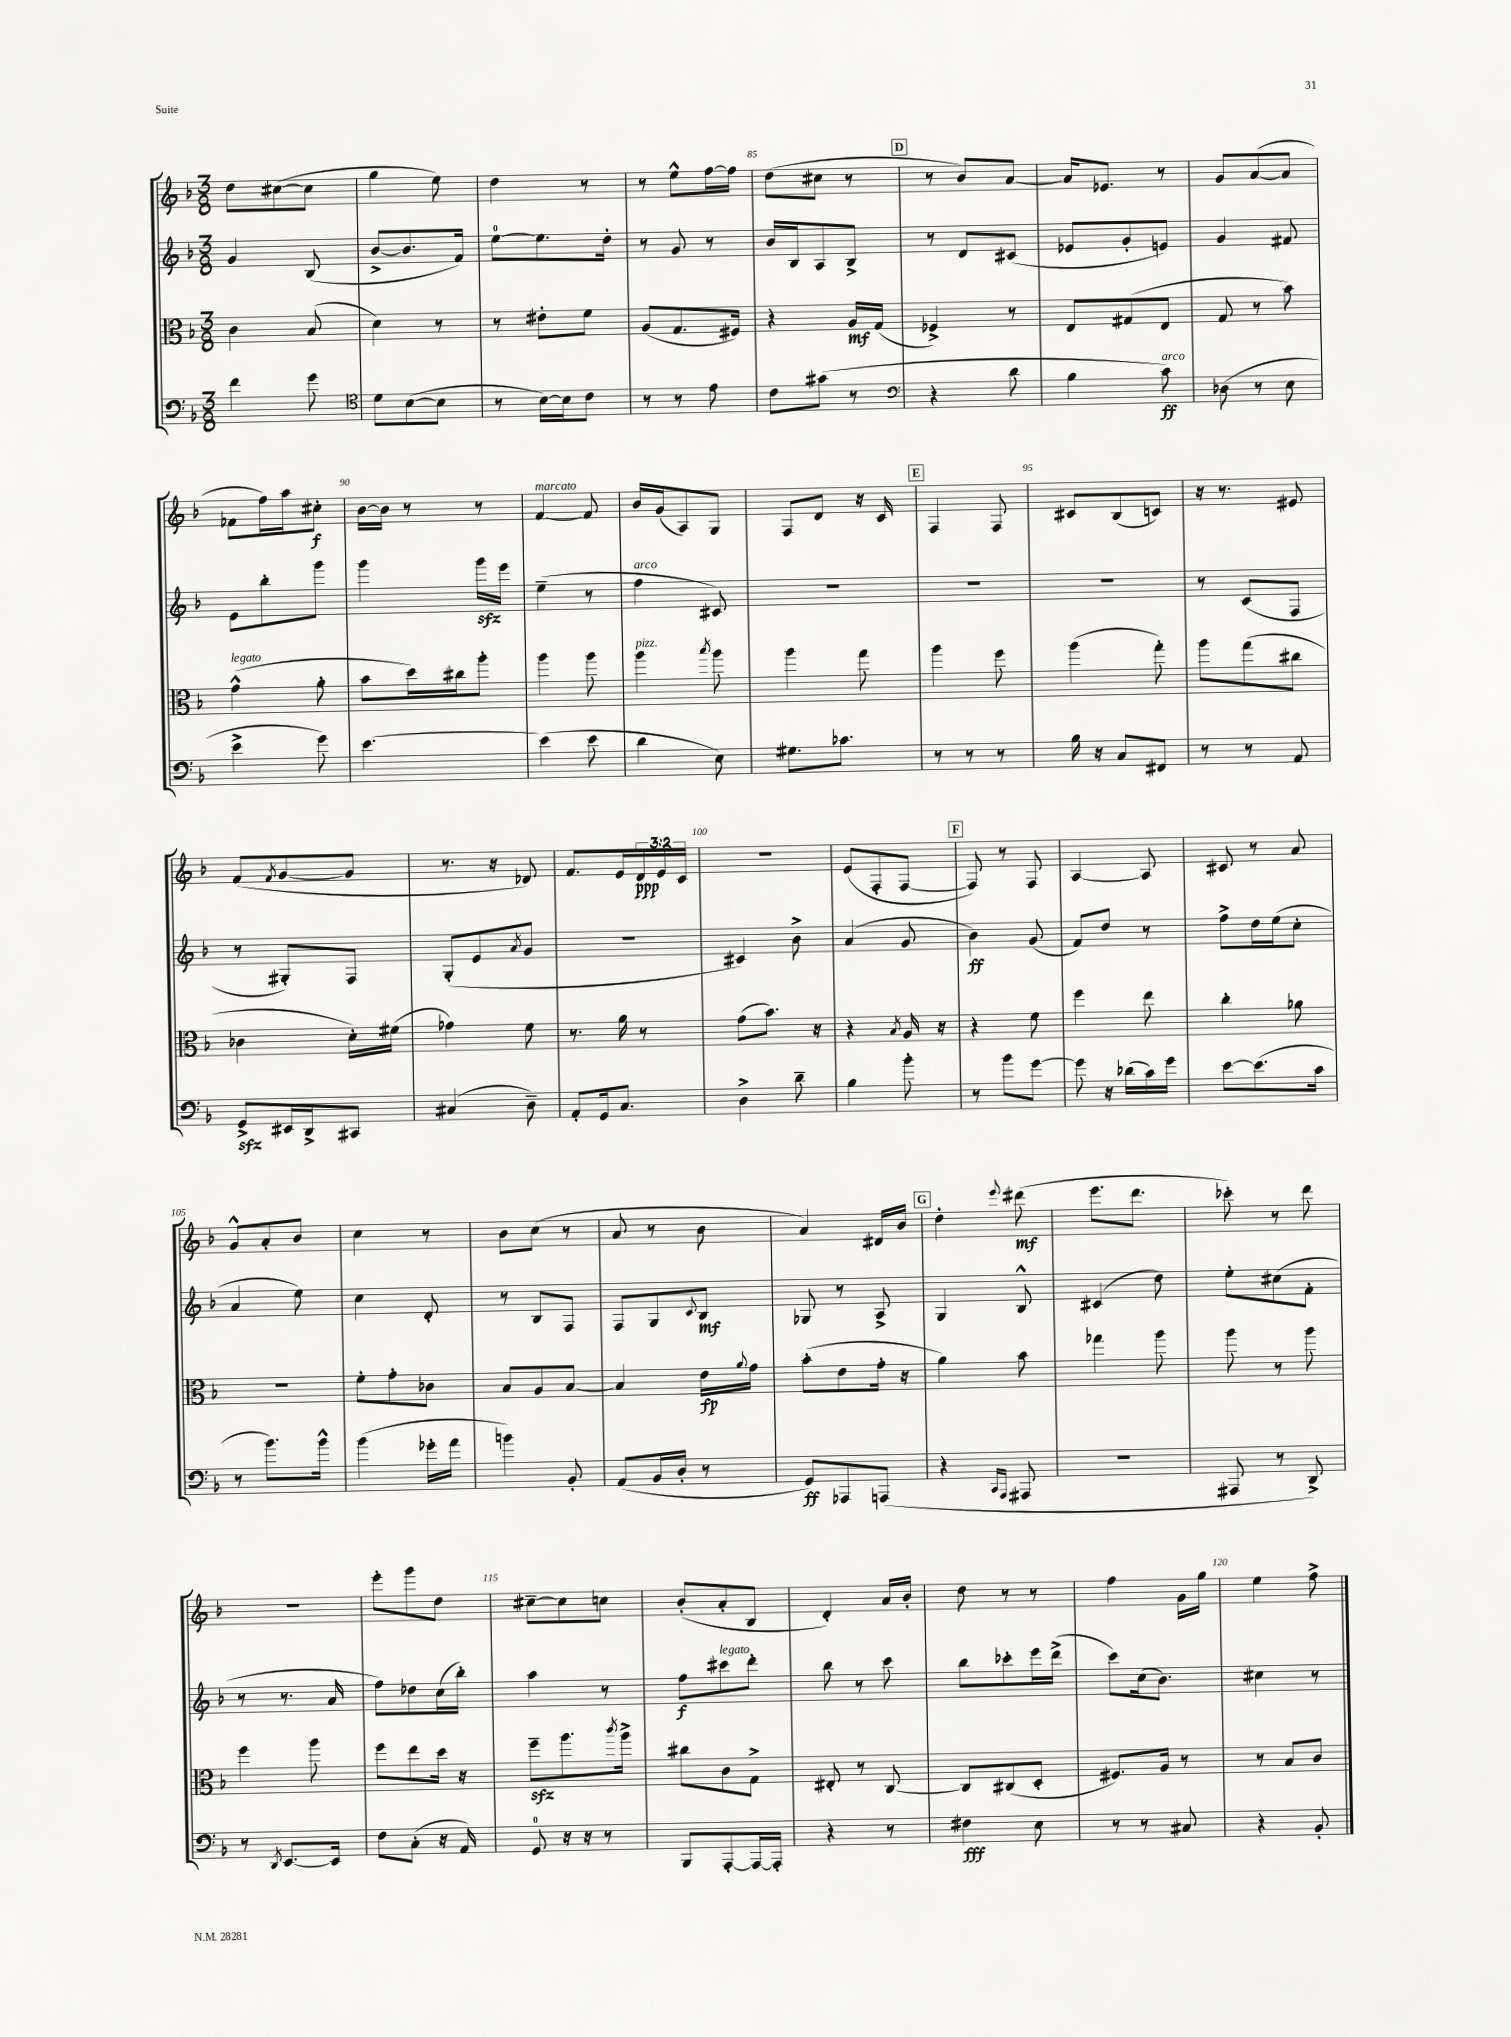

**kern	**dynam	**kern	**dynam	**kern	**dynam	**kern	**dynam
*part4	*part4	*part3	*part3	*part2	*part2	*part1	*part1
*staff4	*staff4	*staff3	*staff3	*staff2	*staff2	*staff1	*staff1
*clefF4	*	*clefC3	*	*clefG2	*	*clefG2	*
*k[b-]	*	*k[b-]	*	*k[b-]	*	*k[b-]	*
*M3/8	*	*M3/8	*	*M3/8	*	*M3/8	*
=81	=81	=81	=81	=81	=81	=81	=81
4f\	.	4c\	.	4g/	.	8dd\L	.
.	.	.	.	.	.	([8cc#X\	.
8g\	.	(8B-/	.	(8B-/	.	8cc#\J]	.
=82	=82	=82	=82	=82	=82	=82	=82
*clefC4	*	*	*	*	*	*	*
8d\L	.	4d\)	.	[8b-^/L	.	4gg\	.
([8B-\	.	.	.	8.b-/]	.	.	.
8B-\J]	.	8r	.	.	.	8ee\)	.
.	.	.	.	16f/Jk)	.	.	.
=83	=83	=83	=83	=83	=83	=83	=83
8r	.	8r	.	[8ee\L	.	4dd\	.
[16B-\LL)	.	8e#X'\L	.	8.ee\]	.	.	.
16B-\J]	.	.	.	.	.	.	.
8c\J	.	8f\J	.	.	.	8r	.
.	.	.	.	16dd'\Jk	.	.	.
=84	=84	=84	=84	=84	=84	=84	=84
8r	.	(8A/L	.	8r	.	8r	.
8r	.	8.G/	.	8g/	.	8ee^^\L	.
8e\	.	.	.	8r	.	[16ff\L	.
.	.	16F#X/Jk)	.	.	.	16ff\JJ]	.
=85	=85	=85	=85	=85	=85	=85	=85
8c\L	.	4r	.	16b-/LL	.	(8dd\L	.
.	.	.	.	16B-/J	.	.	.
(8g#X\J	.	.	.	8A/	.	8cc#X\J	.
8r	.	16A/LL	mf	8B-^/J	.	8r	.
.	.	(16G/JJ	.	.	.	.	.
!!LO:REH:place=s1:t=D
=86	=86	=86	=86	=86	=86	=86	=86
*clefF4	*	*	*	*	*	*	*
4r	.	4F-X^/)	.	8r	.	8r	.
.	.	.	.	8d/L	.	8b-/L)	.
8d\	.	8r	.	(8c#X/J	.	[8a/J	.
=87	=87	=87	=87	=87	=87	=87	=87
4B-\	.	8E/L	.	8e-X/L	.	16a/KL]	.
.	.	.	.	.	.	8.e-X/J	.
.	.	(8G#X/	.	8g'/	.	.	.
!LO:TX:a:i:t=arco	!	!	!	!	!	!	!
8c\)	ff	8E/J	.	8en/J)	.	8r	.
=88	=88	=88	=88	=88	=88	=88	=88
(8D-X\	.	8G/	.	4g/	.	8g/L	.
8r	.	8r	.	.	.	([8a/	.
8E\	.	8b-\)	.	8f#X/	.	8a/J]	.
!!LO:LB:g=z
=89	=89	=89	=89	=89	=89	=89	=89
!	!	!LO:TX:a:i:t=legato	!	!	!	!	!
4e^\	.	(4g^^\	.	8e\L	.	8f-X\L	.
.	.	.	.	8bb-'\	.	16ff\L)	.
.	.	.	.	.	.	16aa\J	.
8g\)	.	8a'\	.	8ggg\J	.	8cc#X'\J	f
=90	=90	=90	=90	=90	=90	=90	=90
[4.e\	.	8b-\L	.	4ggg\	.	[16b-\LL	.
.	.	.	.	.	.	16b-\JJ]	.
.	.	16dd\L)	.	.	.	8r	.
.	.	16cc#X\J	.	.	.	.	.
.	.	8aa'\J	.	16gggzz\LL	.	8r	.
.	.	.	.	16eee\JJ	.	.	.
=91	=91	=91	=91	=91	=91	=91	=91
!	!	!	!	!	!	!LO:TX:a:i:t=marcato	!
(4e\]	.	4aa\	.	(4ee~\	.	[4f/	.
8e\	.	8aa\	.	8r	.	8f/]	.
=92	=92	=92	=92	=92	=92	=92	=92
!	!	!	!	!LO:TX:a:i:t=arco	!	!	!
!	!	!LO:TX:a:i:t=pizz.	!	!	!	!	!
4d\	.	4aa\	.	4ff\	.	16b-/LL	.
.	.	.	.	.	.	(16g/J	.
.	.	.	.	.	.	8A/)	.
.	.	8qbb-/	.	.	.	.	.
8E\)	.	8aa\	.	8c#X/)	.	8G/J	.
=93	=93	=93	=93	=93	=93	=93	=93
8.G#X\L	.	4aa\	.	4.r	.	8F/L	.
.	.	.	.	.	.	8d/J	.
8.c-X\J	.	.	.	.	.	.	.
.	.	8gg\	.	.	.	16r	.
.	.	.	.	.	.	16c/	.
!!LO:REH:place=s1:t=E
=94	=94	=94	=94	=94	=94	=94	=94
8r	.	4aa\	.	4.r	.	4F/	.
8r	.	.	.	.	.	.	.
8r	.	8ff\	.	.	.	8F/	.
=95	=95	=95	=95	=95	=95	=95	=95
16B-\	.	(4aa\	.	4.r	.	8c#X/L	.
16r	.	.	.	.	.	.	.
8C/L	.	.	.	.	.	(8B-/	.
8FF#X/J	.	8gg'\)	.	.	.	8cn/J)	.
=96	=96	=96	=96	=96	=96	=96	=96
8r	.	8aa\L	.	8r	.	16r	.
.	.	.	.	.	.	8.r	.
8r	.	(8gg\	.	(8c/L	.	.	.
8AA/	.	8cc#X\J	.	8F/J	.	8e#X/	.
!!LO:LB:g=z
=97	=97	=97	=97	=97	=97	=97	=97
8GGzz^/L	.	4c-X\	.	8r	.	(8f/L	.
.	.	.	.	.	.	8qf/	.
16EE#X/L	.	.	.	8G#X'/L)	.	[8g/	.
16DD^/J	.	.	.	.	.	.	.
8CC#X/J	.	16d'\LL)	.	8F/J	.	8g/J]	.
.	.	(16f#X\JJ	.	.	.	.	.
=98	=98	=98	=98	=98	=98	=98	=98
(4C#X/	.	4g-X\)	.	(8G'/L	.	8.r	.
.	.	.	.	8e/	.	.	.
.	.	.	.	.	.	16r	.
.	.	.	.	8qa/	.	.	.
8D~\)	.	8f\	.	8g/J	.	8d-X/)	.
=99	=99	=99	=99	=99	=99	=99	=99
8AA'/L	.	8.r	.	4.r	.	8.f/L	.
16GG/k	.	.	.	.	.	.	.
8.C/J	.	16a\	.	.	.	16e/L	.
.	.	8r	.	.	.	24d/	ppp
.	.	.	.	.	.	24e/	.
.	.	.	.	.	.	24c/JJ	.
=100	=100	=100	=100	=100	=100	=100	=100
4D^\	.	(8g\L	.	4c#X/)	.	4.r	.
.	.	8.b-\J)	.	.	.	.	.
8d~\	.	.	.	8b-^\	.	.	.
.	.	16r	.	.	.	.	.
=101	=101	=101	=101	=101	=101	=101	=101
4B-\	.	4r	.	(4a/	.	(8e/L	.
.	.	.	.	.	.	8F'/	.
.	.	8qB-/	.	.	.	.	.
8b-'\	.	16A/	.	8g/	.	[8F/J	.
.	.	16r	.	.	.	.	.
!!LO:REH:place=s1:t=F
=102	=102	=102	=102	=102	=102	=102	=102
8r	.	4r	.	4b-\)	ff	8F/])	.
8b-\L	.	.	.	.	.	8r	.
[8g\J	.	8f\	.	(8g/	.	8F/	.
=103	=103	=103	=103	=103	=103	=103	=103
8g\]	.	4ff\	.	8f/L)	.	[4A/	.
16r	.	.	.	8dd/J	.	.	.
(16d-X\LL	.	.	.	.	.	.	.
16c\)	.	8ee\	.	8r	.	8A/]	.
16g\JJ	.	.	.	.	.	.	.
=104	=104	=104	=104	=104	=104	=104	=104
[8e\L	.	4cc'\	.	8ff^\L	.	8c#X/	.
(8.e\]	.	.	.	16dd\L	.	8r	.
.	.	.	.	(16ee\J	.	.	.
.	.	8a-X\	.	8cc'\J	.	8a/	.
16c\Jk	.	.	.	.	.	.	.
!!LO:LB:g=z
=105	=105	=105	=105	=105	=105	=105	=105
8r	.	4.r	.	4a/	.	8g^^/L	.
8.b-\L)	.	.	.	.	.	8a'/	.
.	.	.	.	8ee\)	.	8b-/J	.
16b-^^\Jk	.	.	.	.	.	.	.
=106	=106	=106	=106	=106	=106	=106	=106
(4b-\	.	8f'\L	.	4cc\	.	4cc\	.
.	.	8g'\	.	.	.	.	.
16g-X'\LL	.	8c-X\J	.	8d'/	.	8r	.
16a\JJ	.	.	.	.	.	.	.
=107	=107	=107	=107	=107	=107	=107	=107
4bn\)	.	8B-/L	.	8r	.	8b-\L	.
.	.	8A/	.	8B-/L	.	(8cc\J	.
8BB-'/	.	[8B-/J	.	8F/J	.	8r	.
=108	=108	=108	=108	=108	=108	=108	=108
(8AA/L	.	4B-/]	.	8F/L	.	8a/	.
16BB-/L	.	.	.	8G/	.	8r	.
16D'/JJ	.	.	.	.	.	.	.
.	.	.	.	8qqc/	.	.	.
8r	.	16e\LL	fp	8B-/J	mf	8b-\	.
.	.	8qqa/	.	.	.	.	.
.	.	16g\JJ	.	.	.	.	.
=109	=109	=109	=109	=109	=109	=109	=109
8GG/L)	ff	(8b-'\L	.	8G-X/	.	4a/)	.
8AAA-X/	.	8e\	.	8r	.	.	.
(8AAAn/J	.	16g'\Jk	.	8A^/	.	16d#X/LL	.
.	.	16r	.	.	.	16b-/JJ	.
!!LO:REH:place=s1:t=G
=110	=110	=110	=110	=110	=110	=110	=110
4r	.	4a\)	.	4G/	.	4dd'\	.
16qqCC/LL	.	.	.	.	.	.	.
16qqAAA/JJ	.	.	.	.	.	8qqeee/	.
8AAA#X/	.	8b-\	.	8B-^^/	.	(8ddd#X\	mf
=111	=111	=111	=111	=111	=111	=111	=111
4.r	.	4gg-X\	.	(4c#X/	.	8.eee\L	.
.	.	.	.	.	.	8.ddd\J	.
.	.	8aa\	.	8dd\)	.	.	.
=112	=112	=112	=112	=112	=112	=112	=112
8AAA#X/	.	8aa\	.	8ee'\L	.	8ccc-X'\)	.
8r	.	8r	.	(8cc#X\	.	8r	.
8DD^/)	.	8aa\	.	8f'\J	.	8ddd\	.
!!LO:LB:g=z
=113	=113	=113	=113	=113	=113	=113	=113
8r	.	4ff\	.	8r	.	4.r	.
8qDD/	.	.	.	.	.	.	.
[8.EE/L	.	.	.	8.r	.	.	.
.	.	8aa\	.	.	.	.	.
16EE/Jk]	.	.	.	16a/	.	.	.
=114	=114	=114	=114	=114	=114	=114	=114
8F\L	.	8ff\L	.	8ff\L)	.	8eee'\L	.
(8C'\J	.	8ee\	.	8dd-X\	.	8ggg\	.
16r	.	16dd\Jk	.	(16cc\L	.	8dd\J	.
16AA/)	.	16r	.	16bb-'\JJ)	.	.	.
=115	=115	=115	=115	=115	=115	=115	=115
8GG/	.	8ffzz~\L	.	4aa\	.	[8cc#X~\L	.
16r	.	8.aa\	.	.	.	8cc#\]	.
16r	.	.	.	.	.	.	.
8r	.	.	.	8r	.	8ccn\J	.
.	.	8qccc/	.	.	.	.	.
.	.	16aa^\Jk	.	.	.	.	.
=116	=116	=116	=116	=116	=116	=116	=116
8BBB-/L	.	8cc#X\L	.	8ff\L	f	(8b-'/L	.
!	!	!	!	!LO:TX:a:i:t=legato	!	!	!
[8AAA'/	.	8c\	.	8ccc#X\	.	8a'/	.
16AAA/L_	.	8G^\J	.	8ddd'\J	.	8B-/J	.
16AAA'/JJ]	.	.	.	.	.	.	.
=117	=117	=117	=117	=117	=117	=117	=117
4r	.	8E#X'/	.	8bb-\	.	4d'/)	.
.	.	8r	.	8r	.	.	.
8r	.	[8C/	.	8ccc\	.	16a/LL	.
.	.	.	.	.	.	16b-'/JJ	.
=118	=118	=118	=118	=118	=118	=118	=118
4F#X\	fff	8C/L]	.	8bb-\L	.	8dd\	.
.	.	(8C#X/	.	8ccc-X'\	.	8r	.
8E\	.	8D'/J	.	16eee\L	.	8r	.
.	.	.	.	(16ddd^\JJ	.	.	.
=119	=119	=119	=119	=119	=119	=119	=119
8r	.	8.F#X/L)	.	8ccc\L)	.	4ff\	.
8r	.	.	.	(16cc\k	.	.	.
.	.	16A/Jk	.	8.b-\J)	.	.	.
8C#X/	.	8r	.	.	.	16g\LL	.
.	.	.	.	.	.	16gg\JJ	.
=120	=120	=120	=120	=120	=120	=120	=120
4r	.	8r	.	4cc#X\	.	4ee\	.
.	.	8B-/L	.	.	.	.	.
8BB-'/	.	8c/J	.	8r	.	8ff^\	.
==	==	==	==	==	==	==	==
*-	*-	*-	*-	*-	*-	*-	*-
